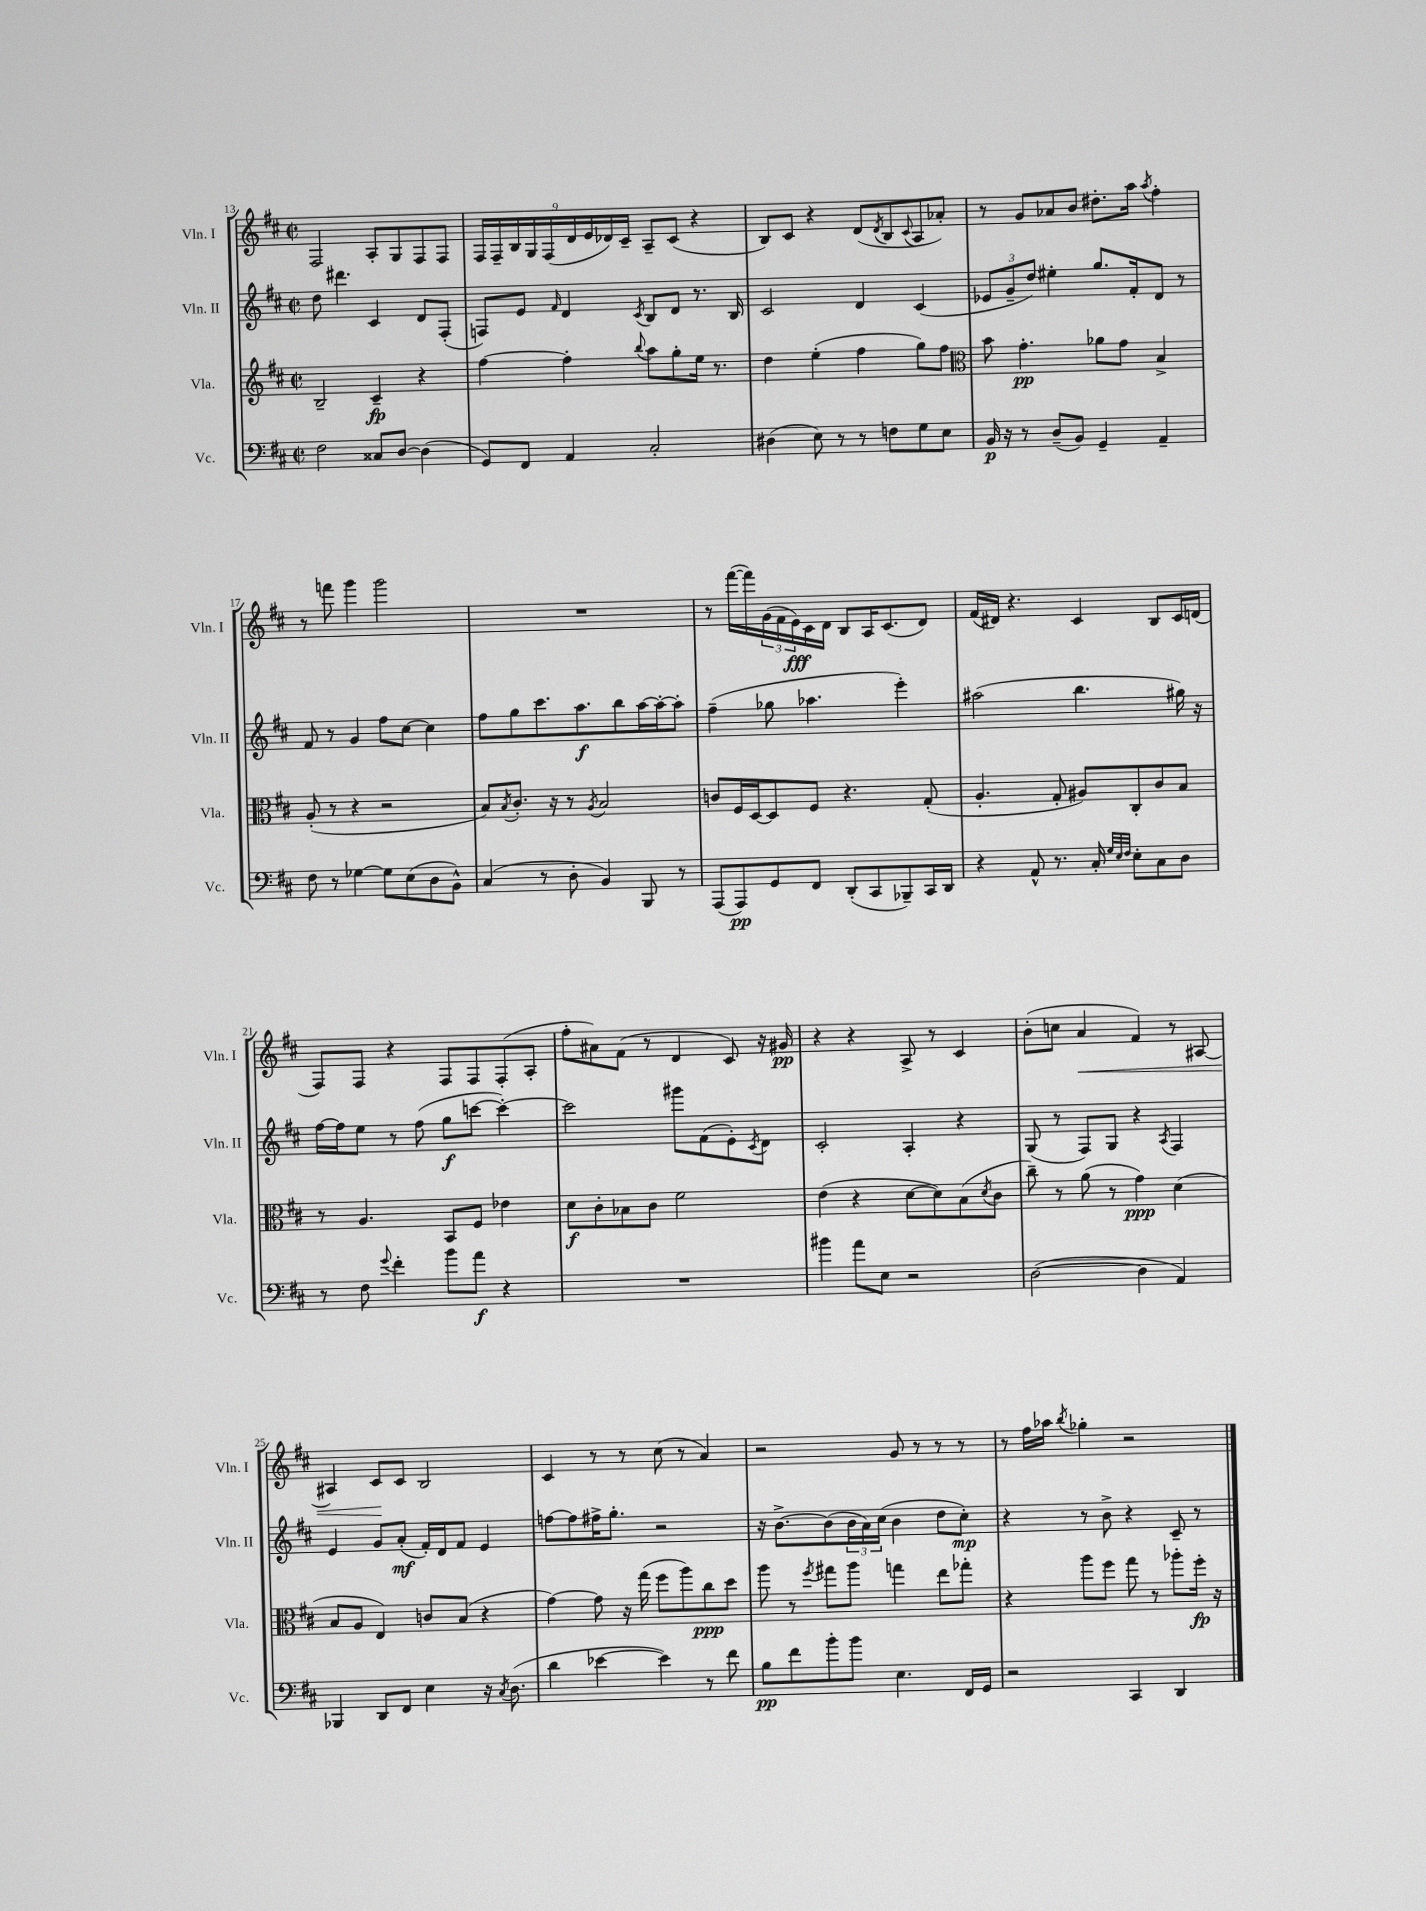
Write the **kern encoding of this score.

**kern	**dynam	**kern	**dynam	**kern	**dynam	**kern	**dynam
*part4	*part4	*part3	*part3	*part2	*part2	*part1	*part1
*staff4	*staff4	*staff3	*staff3	*staff2	*staff2	*staff1	*staff1
*I"Vc.	*	*I"Vla.	*	*I"Vln. II	*	*I"Vln. I	*
*I'Vc.	*	*I'Vla.	*	*I'Vln. II	*	*I'Vln. I	*
*clefF4	*	*clefG2	*	*clefG2	*	*clefG2	*
*k[f#c#]	*	*k[f#c#]	*	*k[f#c#]	*	*k[f#c#]	*
*M2/2	*	*M2/2	*	*M2/2	*	*M2/2	*
*met(c|)	*	*met(c|)	*	*met(c|)	*	*met(c|)	*
=13	=13	=13	=13	=13	=13	=13	=13
2F#\	.	2B~/	.	8dd\	.	2F#/	.
.	.	.	.	4.ddd#X\	.	.	.
8C##X/L	.	4c#~/	fp	4c#/	.	8A'/L	.
[8D/J	.	.	.	.	.	8G/	.
(4D\]	.	4r	.	8d/L	.	8F#/	.
.	.	.	.	(8F#'/J	.	8F#/J	.
=14	=14	=14	=14	=14	=14	=14	=14
8GG/L)	.	[4ff#\	.	8Fn/L)	.	18F#/LL	.
.	.	.	.	.	.	18F#~/	.
.	.	.	.	.	.	18B/	.
8FF#/J	.	.	.	8e/J	.	.	.
.	.	.	.	.	.	18G/	.
.	.	.	.	.	.	(18F#/	.
.	.	.	.	16qqf#/	.	.	.
4AA/	.	4ff#'\]	.	4d/	.	.	.
.	.	.	.	.	.	18d/	.
.	.	.	.	.	.	18e/	.
.	.	.	.	.	.	18d-X/)	.
.	.	.	.	.	.	18c#~/JJ	.
.	.	8qqbb/	.	8qc#/	.	.	.
2C#'/	.	8aa\L	.	8B/L	.	8A~/L	.
.	.	8gg'\	.	8d/J	.	(8c#/J	.
.	.	16ee\Jk	.	8.r	.	4r	.
.	.	8.r	.	.	.	.	.
.	.	.	.	16B/	.	.	.
=15	=15	=15	=15	=15	=15	=15	=15
(4D#X\	.	4dd\	.	2c#/	.	8B/L)	.
.	.	.	.	.	.	8c#/J	.
8E\)	.	(4ee'\	.	.	.	4r	.
8r	.	.	.	.	.	.	.
8r	.	4ff#\	.	4d/	.	(8d/L	.
.	.	.	.	.	.	8qd/	.
8Fn\L	.	.	.	.	.	8B/	.
.	.	.	.	.	.	8qqc#/	.
8G\	.	8gg\L)	.	(4c#/	.	8A/	.
8E\J	.	8ff#\J	.	.	.	8a-X'/J)	.
=16	=16	=16	=16	=16	=16	=16	=16
*	*	*clefC3	*	*	*	*	*
16BB/	p	8b\	.	12e-X/L	.	8r	.
16r	.	.	.	.	.	.	.
.	.	.	.	12g~/	.	.	.
8r	.	4.g'\	pp	.	.	8g/L	.
.	.	.	.	12dd/J)	.	.	.
(8D~/L	.	.	.	4ee#X'\	.	8a-X/	.
8BB/J)	.	.	.	.	.	8b/J	.
4GG~/	.	8a-X\L	.	8.gg/L	.	8.dd#X'\L	.
.	.	8g\J	.	.	.	.	.
.	.	.	.	16f#'/k	.	16aa\Jk	.
.	.	.	.	.	.	8qaa/	.
4AA~/	.	4B^/	.	8d/J	.	4ff#'\	.
.	.	.	.	8r	.	.	.
!!LO:LB:g=z
=17	=17	=17	=17	=17	=17	=17	=17
8F#\	.	(8A'/	.	8f#/	.	8r	.
8r	.	8r	.	8r	.	8fffn\	.
[4G-X\	.	4r	.	4g/	.	4ggg\	.
8G-\L]	.	2r	.	8ff#\L	.	2ggg\	.
(8E\	.	.	.	[8cc#\J	.	.	.
8D\	.	.	.	4cc#\]	.	.	.
8BB^^\J)	.	.	.	.	.	.	.
=18	=18	=18	=18	=18	=18	=18	=18
(4C#/	.	8B/L)	.	8ff#\L	.	1r	.
.	.	8qB/	.	.	.	.	.
.	.	8.c#'/J	.	8gg\	.	.	.
8r	.	.	.	8.ccc#\	.	.	.
.	.	16r	.	.	.	.	.
8D'\	.	8r	.	.	.	.	.
.	.	.	.	8.aa\	f	.	.
.	.	8qA/	.	.	.	.	.
4BB/)	.	2B/	.	.	.	.	.
.	.	.	.	8bb\	.	.	.
8BBB/	.	.	.	[16aa\L	.	.	.
.	.	.	.	16aa'\J_	.	.	.
8r	.	.	.	8aa'\J]	.	.	.
=19	=19	=19	=19	=19	=19	=19	=19
(8AAA/L	.	8cn/L	.	(4ff#~\	.	8r	.
8AAA/)	pp	16F#/L	.	.	.	([16fff#\LL	.
.	.	[16D/J	.	.	.	16fff#\])	.
8GG/	.	8D/]	.	8gg-X\	.	(24g\	.
.	.	.	.	.	.	24f#\	.
.	.	.	.	.	.	24e\)	fff
8FF#/J	.	8F#/J	.	4.aa-X\	.	16c#\	.
.	.	.	.	.	.	16d\JJ	.
(8DD'/L	.	4.r	.	.	.	8B/L	.
8CC#/	.	.	.	.	.	16A/K	.
.	.	.	.	.	.	(8.c#/	.
8BBB-X~/)	.	.	.	4eee'\)	.	.	.
16CC#/L	.	(8G'/	.	.	.	8d/J)	.
16DD/JJ	.	.	.	.	.	.	.
=20	=20	=20	=20	=20	=20	=20	=20
4r	.	4.A'/	.	(2aa#X\	.	(16f#/LL	.
.	.	.	.	.	.	16d#X/JJ)	.
.	.	.	.	.	.	4.r	.
8AA^^/	.	.	.	.	.	.	.
8.r	.	8G'/	.	.	.	.	.
.	.	8A#X/L)	.	4.bb\	.	4c#/	.
16C#'/	.	.	.	.	.	.	.
32qqG/LLL	.	.	.	.	.	.	.
32qqE/	.	.	.	.	.	.	.
32qqF#/JJJ	.	.	.	.	.	.	.
8E'\L	.	8C#'/	.	.	.	.	.
8C#\	.	8c#/	.	.	.	8B/L	.
8D\J	.	8B/J	.	16gg#X\)	.	16c#/L	.
.	.	.	.	16r	.	(16dn/JJ	.
!!LO:LB:g=z
=21	=21	=21	=21	=21	=21	=21	=21
8r	.	8r	.	[16ff#\LL	.	8F#/L)	.
.	.	.	.	16ff#\J]	.	.	.
8F#\	.	4.A/	.	8ee\J	.	8F#/J	.
8qqg/	.	.	.	.	.	.	.
4f#'\	.	.	.	8r	.	4r	.
.	.	.	.	(8ff#\	.	.	.
8b\L	.	8BB/L	.	8gg\L	f	8F#/L	.
8a\J	f	8F#/J	.	[8cccn\J	.	8F#/	.
4r	.	4e-X\	.	4ccc'\_)	.	(8F#'/	.
.	.	.	.	.	.	8A'/J	.
=22	=22	=22	=22	=22	=22	=22	=22
1r	.	8d\L	f	2ccc\]	.	8ff#'\L	.
.	.	8c#'\	.	.	.	8a#X\)	.
.	.	8B-X\	.	.	.	(8f#\J	.
.	.	8c#\J	.	.	.	8r	.
.	.	2f#\	.	8ggg#X\L	.	4d/	.
.	.	.	.	(8f#\	.	.	.
.	.	.	.	8e'\)	.	8c#/)	.
.	.	.	.	8qc#/	.	.	.
.	.	.	.	8d\J	.	16r	.
.	.	.	.	.	.	16g#X/	pp
=23	=23	=23	=23	=23	=23	=23	=23
4b#X\	.	(4e\	.	2c#'/	.	4r	.
8a\L	.	4r	.	.	.	4r	.
8E\J	.	.	.	.	.	.	.
2r	.	[8d\L	.	4A'/	.	8A^/	.
.	.	8d\])	.	.	.	8r	.
.	.	(8B\	.	4r	.	4c#/	.
.	.	8qd/	.	.	.	.	.
.	.	8c#\J	.	.	.	.	.
=24	=24	=24	=24	=24	=24	=24	=24
([2D\	.	8cc#~\)	.	(8G/	.	(8b'\L	.
.	.	8r	.	8r	.	8ccn\J	.
!	!	!	!	!	!	!	!LO:HP:b
.	.	(8a\	.	8F#/L)	.	4a/	<
.	.	8r	.	8G/J	.	.	.
4D\]	.	4g\)	ppp	4r	.	4f#/)	.
.	.	.	.	8qA/	.	.	.
4AA/)	.	(4d\	.	4F#/	.	8r	.
.	.	.	.	.	.	[8A#X/	.
!!LO:LB:g=z
=25	=25	=25	=25	=25	=25	=25	=25
4BBB-X/	.	8B/L	.	4e/	.	4A#X/]	.
.	.	8A/J	.	.	.	.	.
8DD/L	.	4E/)	.	8g/L	.	8c#/L	.
8FF#/J	.	.	.	(8a'/J	mf	8c#/J	[
4E\	.	8cn/L	.	16f#'/LL)	.	2B/	.
.	.	.	.	16d/J	.	.	.
.	.	(8B/J	.	8f#/J	.	.	.
16r	.	4r	.	4e/	.	.	.
8qC#/	.	.	.	.	.	.	.
(8.D\	.	.	.	.	.	.	.
=26	=26	=26	=26	=26	=26	=26	=26
4d\	.	[4g\)	.	[8ffn\L	.	4c#/	.
.	.	.	.	8ff\]	.	.	.
[4e-X\	.	8g\]	.	16ff#X^\K	.	8r	.
.	.	.	.	8.gg'\J	.	.	.
.	.	16r	.	.	.	8r	.
.	.	(16gg\	.	.	.	.	.
4e-\])	.	8ff#\L	.	2r	.	(8cc#\	.
.	.	8aa\)	.	.	.	8r	.
8r	.	8cc#\	ppp	.	.	4a/)	.
8f#\	.	8dd\J	.	.	.	.	.
=27	=27	=27	=27	=27	=27	=27	=27
8B\L	pp	8aa\	.	16r	.	2r	.
.	.	.	.	[8.b^\L	.	.	.
8f#\	.	8r	.	.	.	.	.
.	.	8qff#/	.	.	.	.	.
8b'\	.	8gg#X\L	.	(8b\]	.	.	.
8b\J	.	8aa\J	.	24b\L	.	.	.
.	.	.	.	24a\)	.	.	.
.	.	.	.	(24cc#\JJ	.	.	.
4.E\	.	4ggn\	.	4b\	.	8g/	.
.	.	.	.	.	.	8r	.
.	.	8ee\L	.	8dd\L	.	8r	.
16FF#/LL	.	8gg-X'\J	.	8cc#'\J)	mp	8r	.
16GG/JJ	.	.	.	.	.	.	.
=28	=28	=28	=28	=28	=28	=28	=28
2r	.	4r	.	4r	.	8r	.
.	.	.	.	.	.	16ff#\LL	.
.	.	.	.	.	.	16aa-X\JJ	.
.	.	.	.	.	.	8qbb/	.
.	.	8aa\L	.	8r	.	4gg-X'\	.
.	.	8ff#\J	.	8b^\	.	.	.
4CC#/	.	8gg\	.	4r	.	2r	.
.	.	8r	.	.	.	.	.
4DD/	.	8aa-X'\L	.	8c#~/	.	.	.
.	.	16ff#'\Jk	fp	8r	.	.	.
.	.	16r	.	.	.	.	.
==	==	==	==	==	==	==	==
*-	*-	*-	*-	*-	*-	*-	*-
